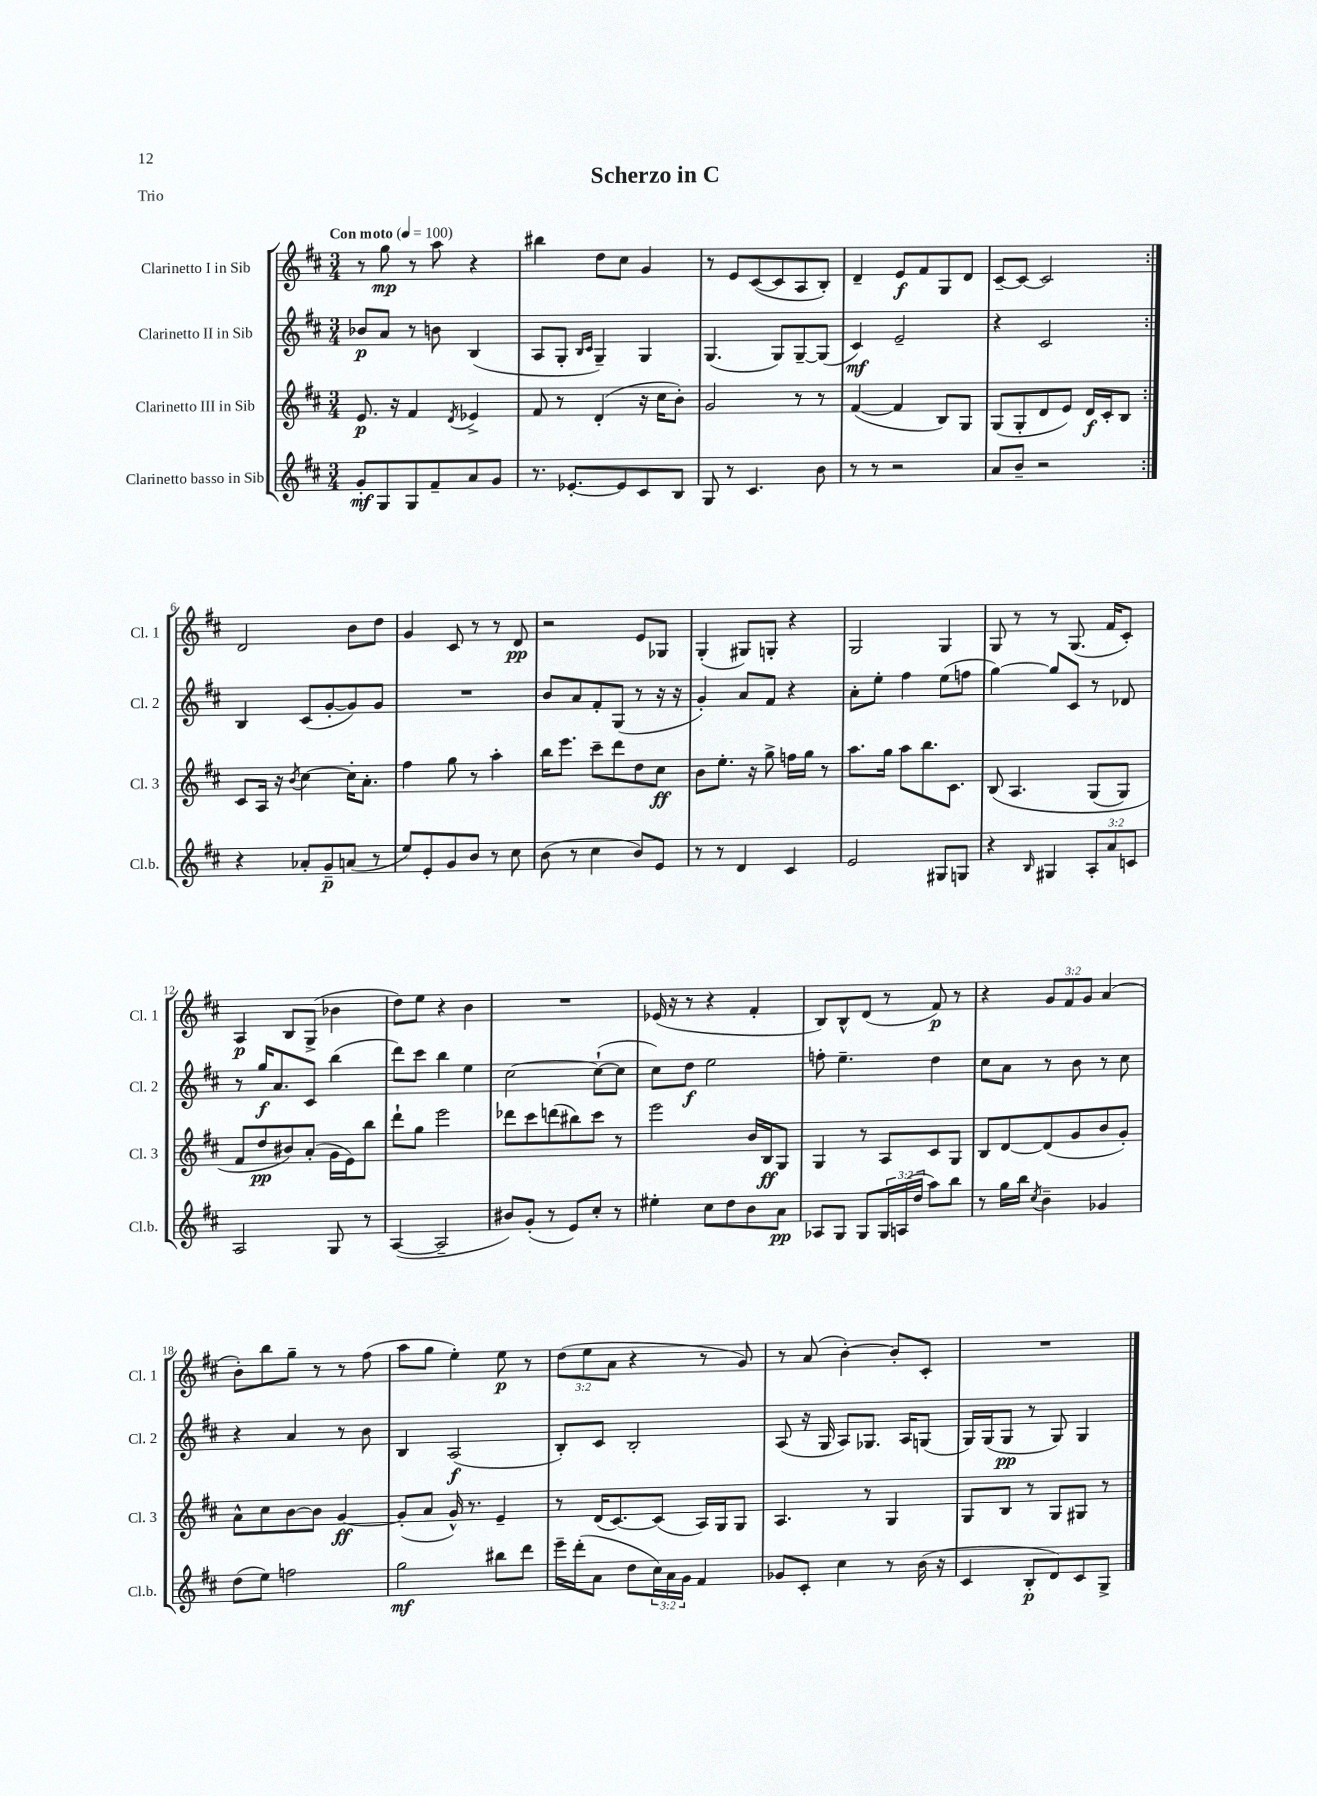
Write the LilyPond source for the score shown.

\header { title = "Scherzo in C" piece = "Trio" }
<<
\new StaffGroup <<
\new Staff = "s0" \with { instrumentName = "Clarinetto I in Sib" shortInstrumentName = "Cl. 1" } {
    \clef treble \key d \major \numericTimeSignature \time 3/4 \override Staff.TupletNumber.text = #tuplet-number::calc-fraction-text \tempo "Con moto" 4 = 100
    \repeat volta 2 { r8 g''8\mp r8 a''8 r4 |
    bis''4 d''8 cis''8 g'4 |
    r8 e'8 cis'8~( cis'8 a8 b8-.) |
    d'4-- e'8\f fis'8 g8 d'8 |
    cis'8~-- cis'8~ cis'2 | }
    d'2 b'8 d''8 |
    g'4 cis'8 r8 r8 d'8\pp |
    r2 e'8 ges8 |
    g4-.( gis8) g8-. r4 |
    g2 g4 |
    g8 r8 r8 g8.( fis'16 cis'8-.) |
    a4\p b8 g8->( bes'4 |
    d''8) e''8 r4 b'4 |
    R2. |
    ees'16( r16 r8 r4 fis'4-. |
    b8) b8-^ d'8( r8 fis'8\p) r8 |
    r4 \tuplet 3/2 { g'8 fis'8 g'8 } a'4( |
    b'8-.) b''8 g''8-- r8 r8 fis''8( |
    a''8 g''8 e''4-.) e''8\p r8 |
    \tuplet 3/2 { d''8( e''8 a'8 } r4 r8 g'8) |
    r8 a'8( b'4~-.) b'8-. cis'8-. |
    R2. \bar "|." |
}
\new Staff = "s1" \with { instrumentName = "Clarinetto II in Sib" shortInstrumentName = "Cl. 2" } {
    \clef treble \key d \major \numericTimeSignature \time 3/4
    \repeat volta 2 { bes'8\p a'8 r8 b'8 b4( |
    a8 g8-. \grace { b16 cis'16 } g4--) g4 |
    g4.( g8) g8~-- g8( |
    cis'4\mf) e'2-- |
    r4 cis'2 | }
    b4 cis'8( g'8~-. g'8) g'8 |
    R2. |
    b'8 a'8 fis'8-. g8( r8 r16 r16 |
    g'4-.) a'8 fis'8 r4 |
    a'8-. e''8-. fis''4 e''8( f''8 |
    g''4~) g''8 cis'8 r8 des'8 |
    r8 g''16\f a'8. cis'8 b''4( |
    d'''8) cis'''8 b''4 e''4 |
    cis''2~ cis''8~-!( cis''8 |
    cis''8) d''8\f e''2 |
    f''8-. e''4.-- d''4 |
    cis''8 a'8 r8 b'8 r8 cis''8 |
    r4 a'4 r8 b'8 |
    b4 a2\f( |
    b8-.) cis'8 b2-. |
    a8( r16 g16 a8) ges8. a16 g8( |
    g16) g16( g8\pp r8 g8) g4 \bar "|." |
}
\new Staff = "s2" \with { instrumentName = "Clarinetto III in Sib" shortInstrumentName = "Cl. 3" } {
    \clef treble \key d \major \numericTimeSignature \time 3/4
    \repeat volta 2 { e'8.\p r16 fis'4 \acciaccatura { d'8 } ees'4-> |
    fis'8 r8 d'4-.( r16 cis''16 b'8-.) |
    g'2 r8 r8 |
    fis'4~( fis'4 b8) g8 |
    g8( g8-. d'8 e'8) d'16\f cis'16-. b8 | }
    cis'8 a16 r16 \acciaccatura { b'8 } cis''4~ cis''16-. a'8.-. |
    fis''4 g''8 r8 a''4-. |
    b''16 e'''8. cis'''8-- d'''8 d''8 cis''8\ff |
    b'8 e''8.-. r16 g''8-> f''16 g''16 r8 |
    a''8. g''16 a''8 b''8. cis'8. |
    b8\( a4. g8( g8) |
    fis'8 d''8\pp bis'8\) a'8-.( g'16 e'16) b''8 |
    d'''8-! g''8 e'''2 |
    des'''8 cis'''8 d'''8( bis''8) cis'''8 r8 |
    e'''2 b'16 b16\ff g8 |
    g4 r8 a8 cis'8 g8 |
    b8 d'8~ d'8( g'8 b'8 g'8-.) |
    a'8-^ cis''8 b'8~ b'8 g'4~\ff |
    g'8-.( a'8 g'16-^) r8. e'4-- |
    r8 d'16( cis'8.~) cis'8( a16) g16 g8 |
    a4. r8 g4 |
    g8 b8 r8 g8 gis8 r8 \bar "|." |
}
\new Staff = "s3" \with { instrumentName = "Clarinetto basso in Sib" shortInstrumentName = "Cl.b." } {
    \clef treble \key d \major \numericTimeSignature \time 3/4 \override Staff.TupletNumber.text = #tuplet-number::calc-fraction-text
    \repeat volta 2 { g'8-.\mf g8 g8 fis'8-- a'8 g'8 |
    r8. ees'8.~-. ees'8 cis'8 b8 |
    g8 r8 cis'4. b'8 |
    r8 r8 r2 |
    a'8 b'8-- r2 | }
    r4 aes'8-. g'8--\p a'8( r8 |
    e''8) e'8-. g'8 b'8 r8 cis''8 |
    b'8( r8 cis''4 b'8) e'8 |
    r8 r8 d'4 cis'4 |
    e'2 gis8 g8 |
    r4 \grace { b16 } gis4 \tuplet 3/2 { a8-. a'8 c'8 } |
    a2 g8 r8 |
    a4~( a2-- |
    bis'8) g'8-.( r8 e'8) cis''8-. r8 |
    eis''4-. cis''8 d''8 b'8 a'8\pp |
    aes8 g8 g8 \tuplet 3/2 { g16 a16( d''16 } a''8) b''8 |
    r8 g''16 b''16 \acciaccatura { cis''8 } b'4-- ges'4 |
    d''8( e''8) f''2 |
    g''2\mf bis''8 d'''8 |
    e'''16-- d'''16-.( a'8 d''8 \tuplet 3/2 { cis''16) a'16 g'16 } fis'4 |
    ges'8 cis'8-. cis''4 r8 b'16( r16 |
    cis'4 b8-.\p d'8) cis'8 g8-> \bar "|." |
}
>>
>>
